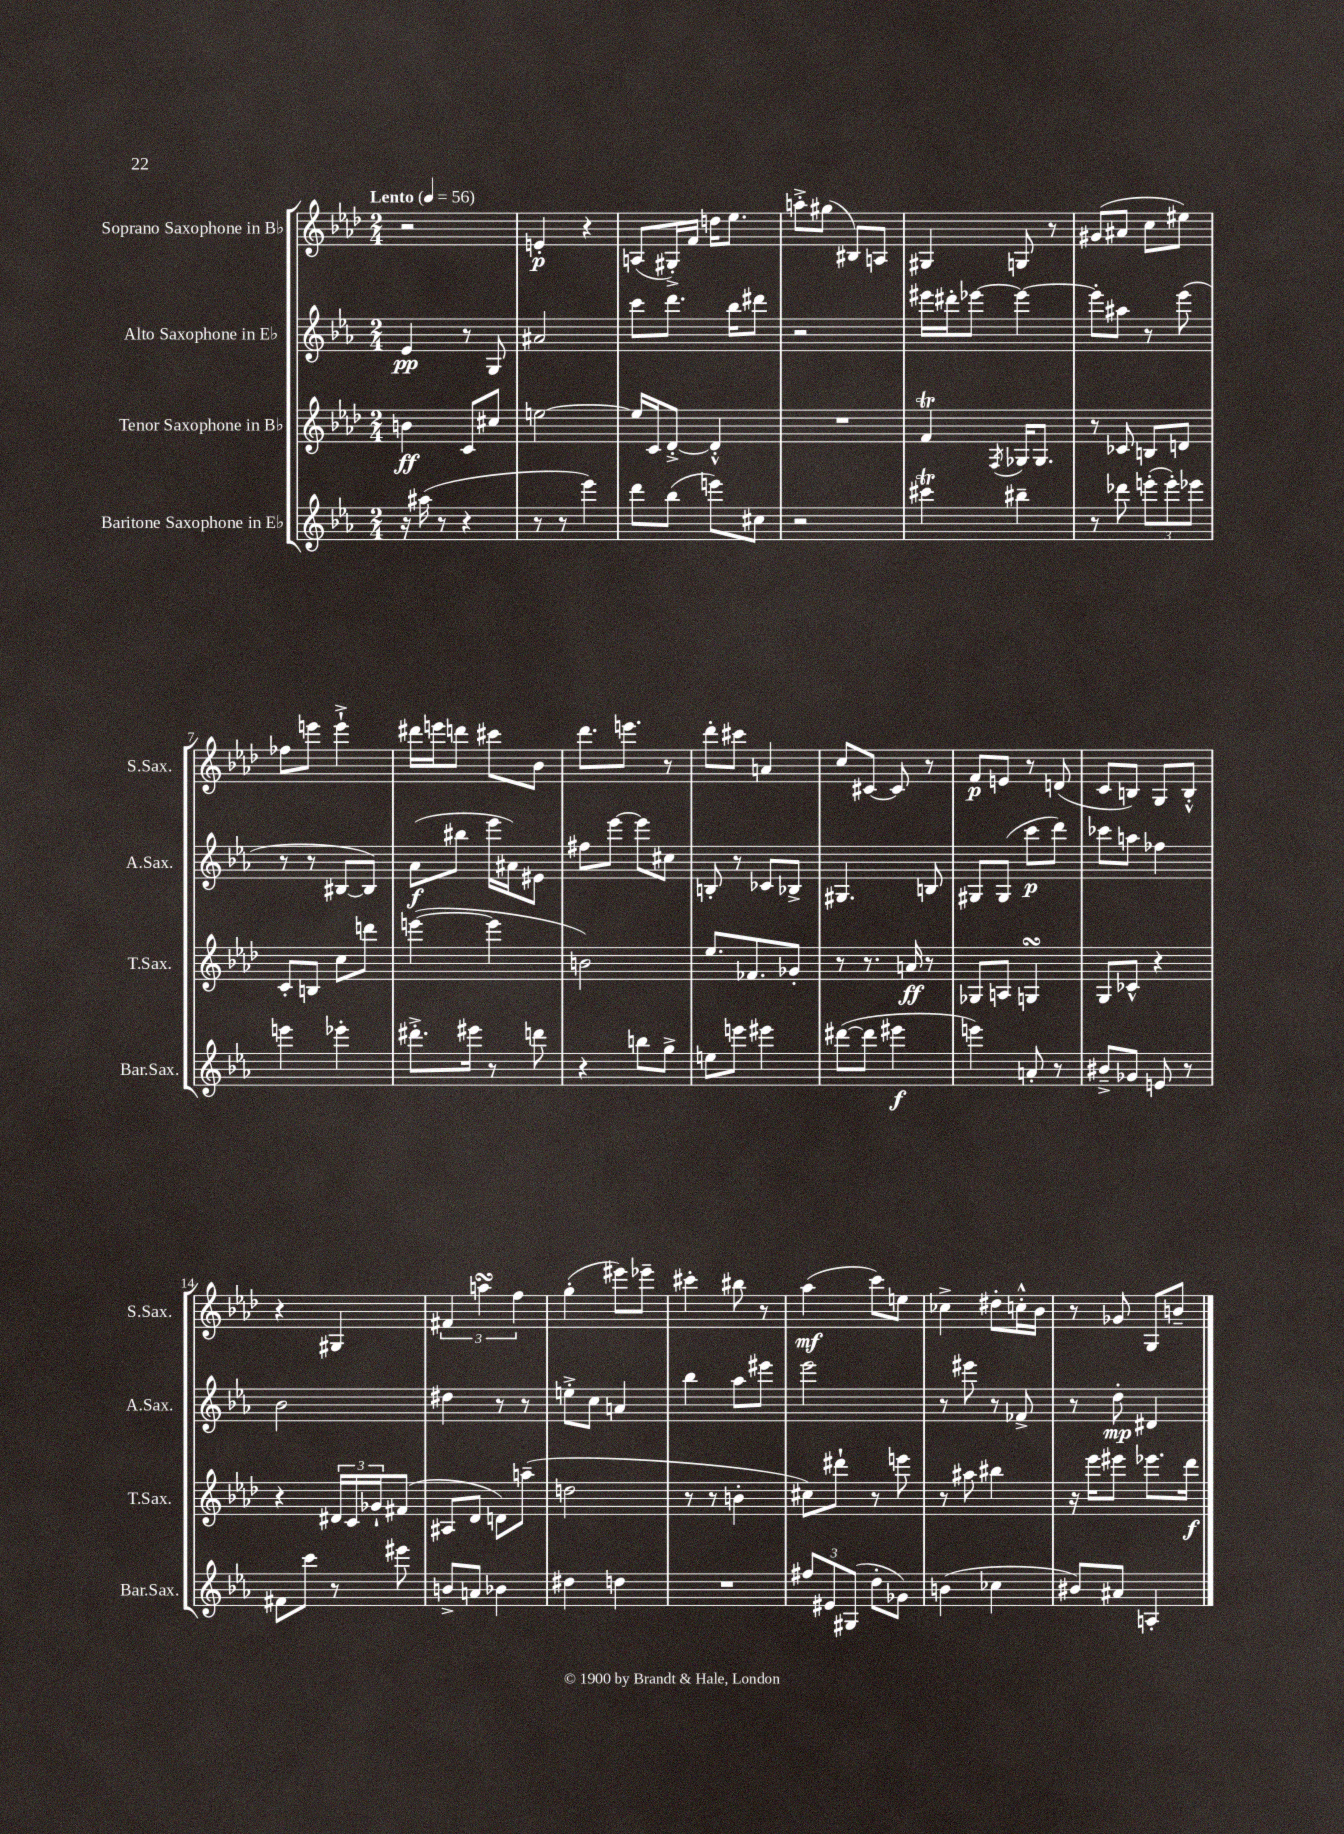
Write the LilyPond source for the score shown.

<<
\new StaffGroup <<
\new Staff = "s0" \with { instrumentName = "Soprano Saxophone in Bb" shortInstrumentName = "S.Sax." } {
    \clef treble \key aes \major \numericTimeSignature \time 2/4 \tempo "Lento" 4 = 56
    r2 |
    e'4-.\p r4 |
    a8( gis16-.->) f'16 d''16 ees''8. |
    a''8-.-> gis''8( bis8) a8 |
    gis4 g8 r8 |
    gis'8( ais'8 c''8 eis''8) |
    fes''8 e'''8 e'''4-!-> |
    dis'''16 e'''16 d'''8 cis'''8 bes'8 |
    des'''8. e'''8. r8 |
    des'''8-. cis'''8 a'4 |
    c''8 cis'8~ cis'8 r8 |
    f'8\p e'8 r8 d'8( |
    c'8 b8) g8 b8-.-^ |
    r4 gis4 |
    \tuplet 3/2 { fis'4 a''4\turn f''4 } |
    g''4-.( eis'''8) ees'''8-- |
    cis'''4-. bis''8 r8 |
    aes''4\mf( c'''8) e''8 |
    ces''4-> dis''8-. c''16-.-^ bes'16 |
    r8 ges'8 g8 b'8-- \bar "|." |
}
\new Staff = "s1" \with { instrumentName = "Alto Saxophone in Eb" shortInstrumentName = "A.Sax." } {
    \clef treble \key ees \major \numericTimeSignature \time 2/4
    ees'4\pp r8 g8 |
    ais'2 |
    c'''8 d'''8. bes''16 dis'''8 |
    r2 |
    eis'''16 dis'''16-. ees'''8~ ees'''4~ |
    ees'''8-. ais''8 r8 ees'''8( |
    r8 r8 bis8~ bis8) |
    aes'8\f( bis''8 ees'''16 ais'16) eis'8 |
    fis''8 ees'''8~ ees'''8 cis''8 |
    b8-. r8 ces'8 bes8-> |
    gis4. b8 |
    gis8 gis8( c'''8\p d'''8) |
    ces'''8 a''8 fes''4 |
    bes'2 |
    dis''4 r8 r8 |
    e''8-.-> c''8 a'4 |
    bes''4 aes''8 eis'''8 |
    ees'''2 |
    r8 eis'''8 r8 fes'8-> |
    r8 d''8-.\mp dis'4 \bar "|." |
}
\new Staff = "s2" \with { instrumentName = "Tenor Saxophone in Bb" shortInstrumentName = "T.Sax." } {
    \clef treble \key aes \major \numericTimeSignature \time 2/4
    b'4\ff c'8 cis''8 |
    e''2~ |
    e''16 c'16 des'8~-.-> des'4-.-^ |
    R2 |
    f'4\trill \acciaccatura { f8 } ges16 ges8. |
    r8 ces'8 b8 d'8 |
    c'8-. b8 c''8 d'''8 |
    e'''4~( e'''4 |
    b'2) |
    ees''8. fes'8. ges'8-. |
    r8 r8. a'16\ff r8 |
    ges8 a8 g4\turn |
    g8 ces'8-^ r4 |
    r4 \tuplet 3/2 { dis'16 c'16 ges'16-! } fis'8( |
    ais8 des'8 d'8) a''8--( |
    d''2 |
    r8 r8 b'4-. |
    cis''8) dis'''8-! r8 e'''8 |
    r8 ais''8 bis''4 |
    r16 ees'''16 eis'''8 ees'''8. des'''16\f \bar "|." |
}
\new Staff = "s3" \with { instrumentName = "Baritone Saxophone in Eb" shortInstrumentName = "Bar.Sax." } {
    \clef treble \key ees \major \numericTimeSignature \time 2/4
    r16 ais''16( r8 r4 |
    r8 r8 ees'''4) |
    d'''8 bes''8( e'''8) cis''8 |
    r2 |
    cis'''4\trill bis''4-- |
    r8 des'''8 \tuplet 3/2 { e'''8-.( e'''8-.) ees'''8 } |
    e'''4 ees'''4-. |
    dis'''8.-.-> eis'''16 r8 d'''8 |
    r4 b''8 g''8-> |
    e''8 e'''8 eis'''4 |
    dis'''8~( dis'''8 eis'''4\f |
    e'''4) a'8-. r8 |
    bis'8---> ges'8 e'8 r8 |
    fis'8 c'''8 r8 eis'''8 |
    b'8-> a'8 bes'4 |
    dis''4 d''4 |
    R2 |
    \tuplet 3/2 { fis''8 eis'8 gis8( } d''8-. ges'8) |
    b'4( ces''4 |
    bis'8) ais'8 a4-. \bar "|." |
}
>>
>>
